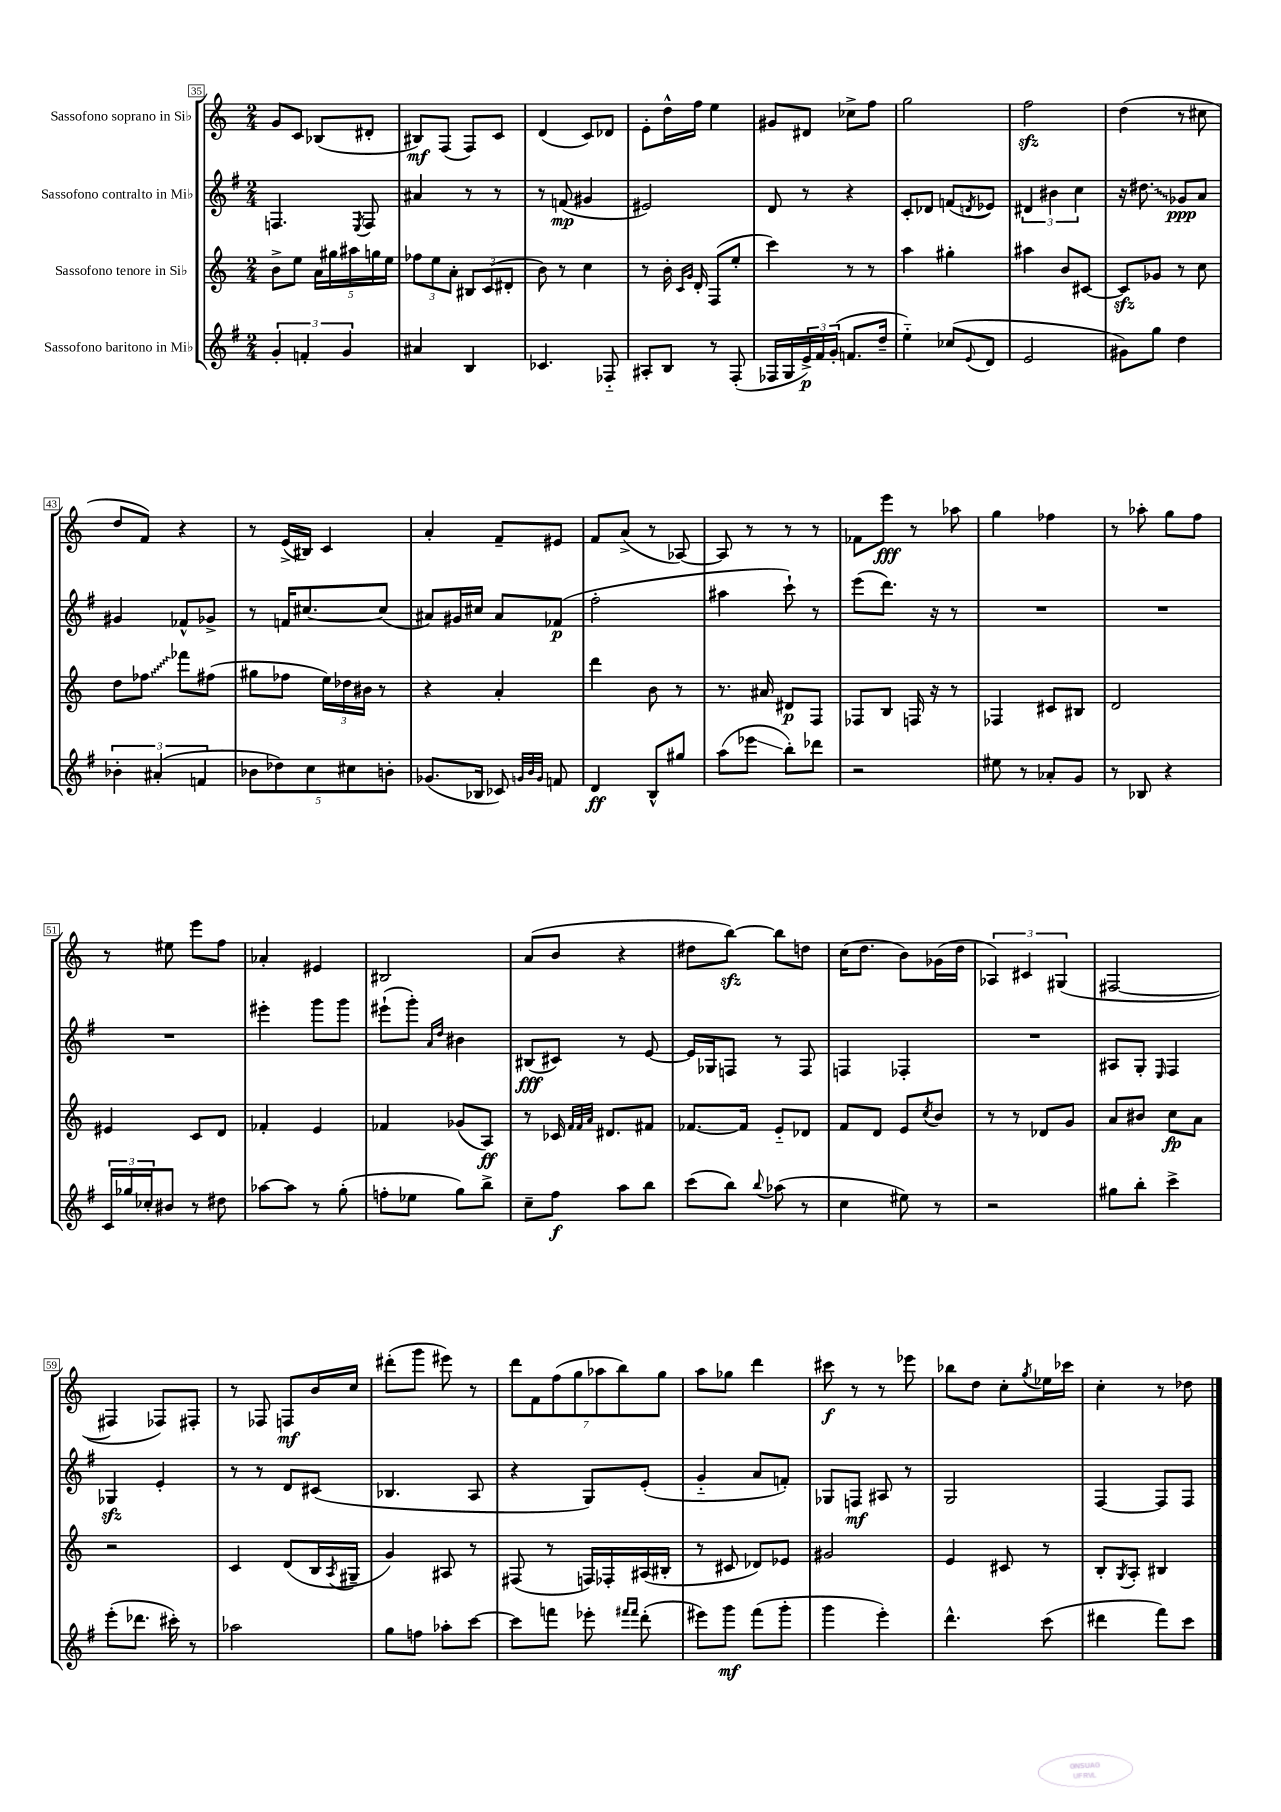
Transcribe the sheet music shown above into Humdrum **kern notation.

**kern	**kern	**kern	**kern
*staff4	*staff3	*staff2	*staff1
*clefG2	*clefG2	*clefG2	*clefG2
*k[f#]	*k[]	*k[f#]	*k[]
*M2/4	*M2/4	*M2/4	*M2/4
6g'/	8b^\L	4.F/	8g/L
.	8ee\J	.	8c/J
6f'/	.	.	.
.	20a\LL	.	(8B-/L
.	20gg#\	.	.
6g/	.	.	.
.	20aa#\	.	.
.	.	8qE/	.
.	.	8F/	8d#'/J
.	20gg\	.	.
.	20ee\JJ	.	.
=	=	=	=
4a#/	12ff-\L	4a#/	8B#/L)
.	12ee\	.	.
.	.	.	(8F/J
.	12a'\J	.	.
4B/	12B#/L	8r	8F/L)
.	(12c/	.	.
.	.	8r	8c/J
.	12d#'/J	.	.
=	=	=	=
4.c-/	8b\)	8r	(4d/
.	8r	(8f/	.
.	4cc\	4g#/	8c/L)
8F-'~/	.	.	8d-/J
=	=	=	=
8A#'/L	8r	2e#/)	8e'\L
8B/J	16b'\	.	16dd^^\L
.	16qqc/LL	.	.
.	16qqg/JJ	.	.
.	16d'/	.	16ff\JJ
8r	(8F/L	.	4ee\
(8F#'/	8ee'/J	.	.
=	=	=	=
16F-/LL	4ccc\)	8d/	8g#/L
16G/	.	.	.
24e^/)	.	8r	8d#/J
24f#/	.	.	.
(24g'/JJ	.	.	.
8.f/L	8r	4r	8cc-^\L
.	8r	.	8ff\J
16dd~/Jk	.	.	.
=	=	=	=
4ee'~\)	4aa\	8c'/L	2gg\
.	.	8d-/J	.
(8cc-/L	4gg#'\	(8f/L	.
8qqe/	.	8qd/	.
8d/J	.	8e-/J)	.
=	=	=	=
2e/	4aa#\	6d#/	2ff\
.	.	6b#\	.
.	8b/L	.	.
.	.	6cc\	.
.	[8c#/J	.	.
=	=	=	=
8g#\L)	8c#/]L	16r	(4dd\
.	.	8.dd#\	.
8gg\J	8g-/J	.	.
4dd\	8r	8g-/L	8r
.	8cc\	8a/J	8cc#\
=	=	=	=
6b-'\	8dd\L	4g#/	8dd/L
.	8ff-\J	.	8f/J)
(6a#'/	.	.	.
.	8fff-\L	8f-^^/L	4r
6f/	.	.	.
.	(8ff#\J	8g-^/J	.
=	=	=	=
10b-\L	8gg#\L	8r	8r
10dd-\)	.	.	.
.	8ff-\J	16f/LK	(16e^/LL
.	.	[8.cc#/	16B#/JJ)
10cc\	.	.	.
.	24ee\LL)	.	4c/
.	24dd-\	.	.
10cc#\	.	.	.
.	24b#\JJ	.	.
.	8r	(8cc#/]J	.
10b'\J	.	.	.
=	=	=	=
(8.g-/L	4r	8a#/L)	4a'/
.	.	16g#/L	.
16B-/Jk	.	16cc#/JJ	.
8c-/)	4a'/	8a#/L	8f~/L
32qqg/LLL	.	.	.
32qqb/	.	.	.
32qqg/JJJ	.	.	.
8f/	.	(8f-/J	8e#/J
=	=	=	=
4d/	4ddd\	2ff#'\	8f/L
.	.	.	(8a^/J
8B^^/L	8b\	.	8r
8gg#/J	8r	.	[8A-/)
=	=	=	=
(8aa\L	8.r	4aa#\	8A-/]
8eee-\J	.	.	8r
.	16a#/	.	.
8bb'\L)	8d#/L	8ccc`\)	8r
8ddd-\J	8F/J	8r	8r
=	=	=	=
2r	8F-/L	(8eee\L	8f-\L
.	8B/J	8.ddd\J)	8eee\J
.	16F/	.	8r
.	16r	16r	.
.	8r	8r	8aa-\
=	=	=	=
8ee#\	4F-/	2r	4gg\
8r	.	.	.
8a-'/L	8c#/L	.	4ff-\
8g/J	8B#/J	.	.
=	=	=	=
8r	2d/	2r	8r
8B-/	.	.	8aa-'\
4r	.	.	8gg\L
.	.	.	8ff\J
=	=	=	=
24c/LL	4e#/	2r	8r
24gg-/	.	.	.
24cc-'/J	.	.	.
8b#/J	.	.	8ee#\
8r	8c/L	.	8eee\L
8dd#\	8d/J	.	8ff\J
=	=	=	=
[8aa-\L	4f-'/	4eee#'\	4a-'/
8aa-\]J	.	.	.
8r	4e/	8ggg\L	4e#/
(8gg'\	.	8ggg\J	.
=	=	=	=
8ff'\L	4f-/	(8eee#`\L	2B#/
8ee-\J	.	8ggg'\J)	.
.	.	16qqa/LL	.
.	.	16qqdd/JJ	.
8gg\L)	(8g-/L	4b#\	.
8bb^\J	8A/J)	.	.
=	=	=	=
8cc~\L	8r	(8B#/L	(8a/L
8ff#\J	16c-/	8c#/J)	8b/J
.	32qqf/LLL	.	.
.	32qqf/	.	.
.	32qqa/JJJ	.	.
.	8.d#/L	.	.
8aa\L	.	8r	4r
8bb\J	8f#/J	[8e/	.
=	=	=	=
(8ccc\L	[8.f-/L	16e/]LL	8dd#\L
.	.	16G-/J	.
8bb\J)	.	8F/J	[8bb\J)
.	16f-/]Jk	.	.
8qqbb/	.	.	.
(8aa-\	8e'~/L	8r	8bb\]L
8r	8d-/J	8F/	8dd\J
=	=	=	=
4cc\	8f/L	4F/	(16cc\LK
.	.	.	8.dd\J
.	8d/J	.	.
8ee#\)	8e/L	4F-'/	8b\L)
.	8qcc/	.	.
8r	8b/J	.	(16g-\L
.	.	.	16dd\JJ
=	=	=	=
2r	8r	2r	6A-/)
.	8r	.	.
.	.	.	6c#/
.	8d-/L	.	.
.	.	.	(6G#/
.	8g/J	.	.
=	=	=	=
8gg#\L	8a/L	8A#/L	[2F#/
8bb'\J	8b#/J	8G'/J	.
.	.	16qqE/	.
4ccc^\	8cc\L	4F#/	.
.	8a\J	.	.
=	=	=	=
(8eee'\L	2r	4G-/	4F#/]
8.ddd-\J	.	.	.
.	.	4e'/	8F-/L)
16ccc#'\)	.	.	.
8r	.	.	8F#'/J
=	=	=	=
2aa-\	4c/	8r	8r
.	.	8r	8F-/
.	(8d/L	8d/L	8F/L
.	16B/L	(8c#/J	16b/L
.	8qA/	.	.
.	16G#~/JJ	.	16cc/JJ
=	=	=	=
8gg\L	4g/)	4.B-/	(8ddd#'\L
8ff\J	.	.	8ggg\J
8aa-'\L	8A#/	.	8eee#\)
[8ccc\J	8r	8A/	8r
=	=	=	=
8ccc\]L	(8F#/	4r	14ddd\L
.	.	.	14f\
8fff\J	8r	.	.
.	.	.	(14ff\
.	.	.	14gg\
8eee-'\	16F/LL)	8G/L)	.
.	.	.	14aa-\
.	16F-'/	.	.
.	.	.	14bb\)
16qqfff#/LL	.	.	.
16qqfff#/JJ	.	.	.
(8ddd'\	(16A#/	(8e'/J	.
.	.	.	14gg\J
.	16B#'/JJ	.	.
=	=	=	=
8eee#\L)	8r	4g'~/	8aa\L
8ggg\J	8c#/	.	8gg-\J
(8fff#\L	8d-/L)	8a/L	4ddd\
8ggg'\J	8e-/J	8f'/J)	.
=	=	=	=
4ggg\	2g#/	8G-/L	8ccc#\
.	.	8F/J	8r
4eee'\)	.	8A#/	8r
.	.	8r	8eee-\
=	=	=	=
4.ddd^^\	4e/	2G/	8bb-\L
.	.	.	8dd\J
.	8c#/	.	8cc'\L
.	.	.	8qgg/
(8ccc\	8r	.	16ee-\L
.	.	.	16ccc-\JJ
=	=	=	=
4ddd#\	8B'/L	[4F#/	4cc'\
.	8qG/	.	.
.	8A'/J	.	.
8fff#\L)	4B#/	8F#/]L	8r
8ccc\J	.	8F#/J	8dd-\
==	==	==	==
*-	*-	*-	*-
